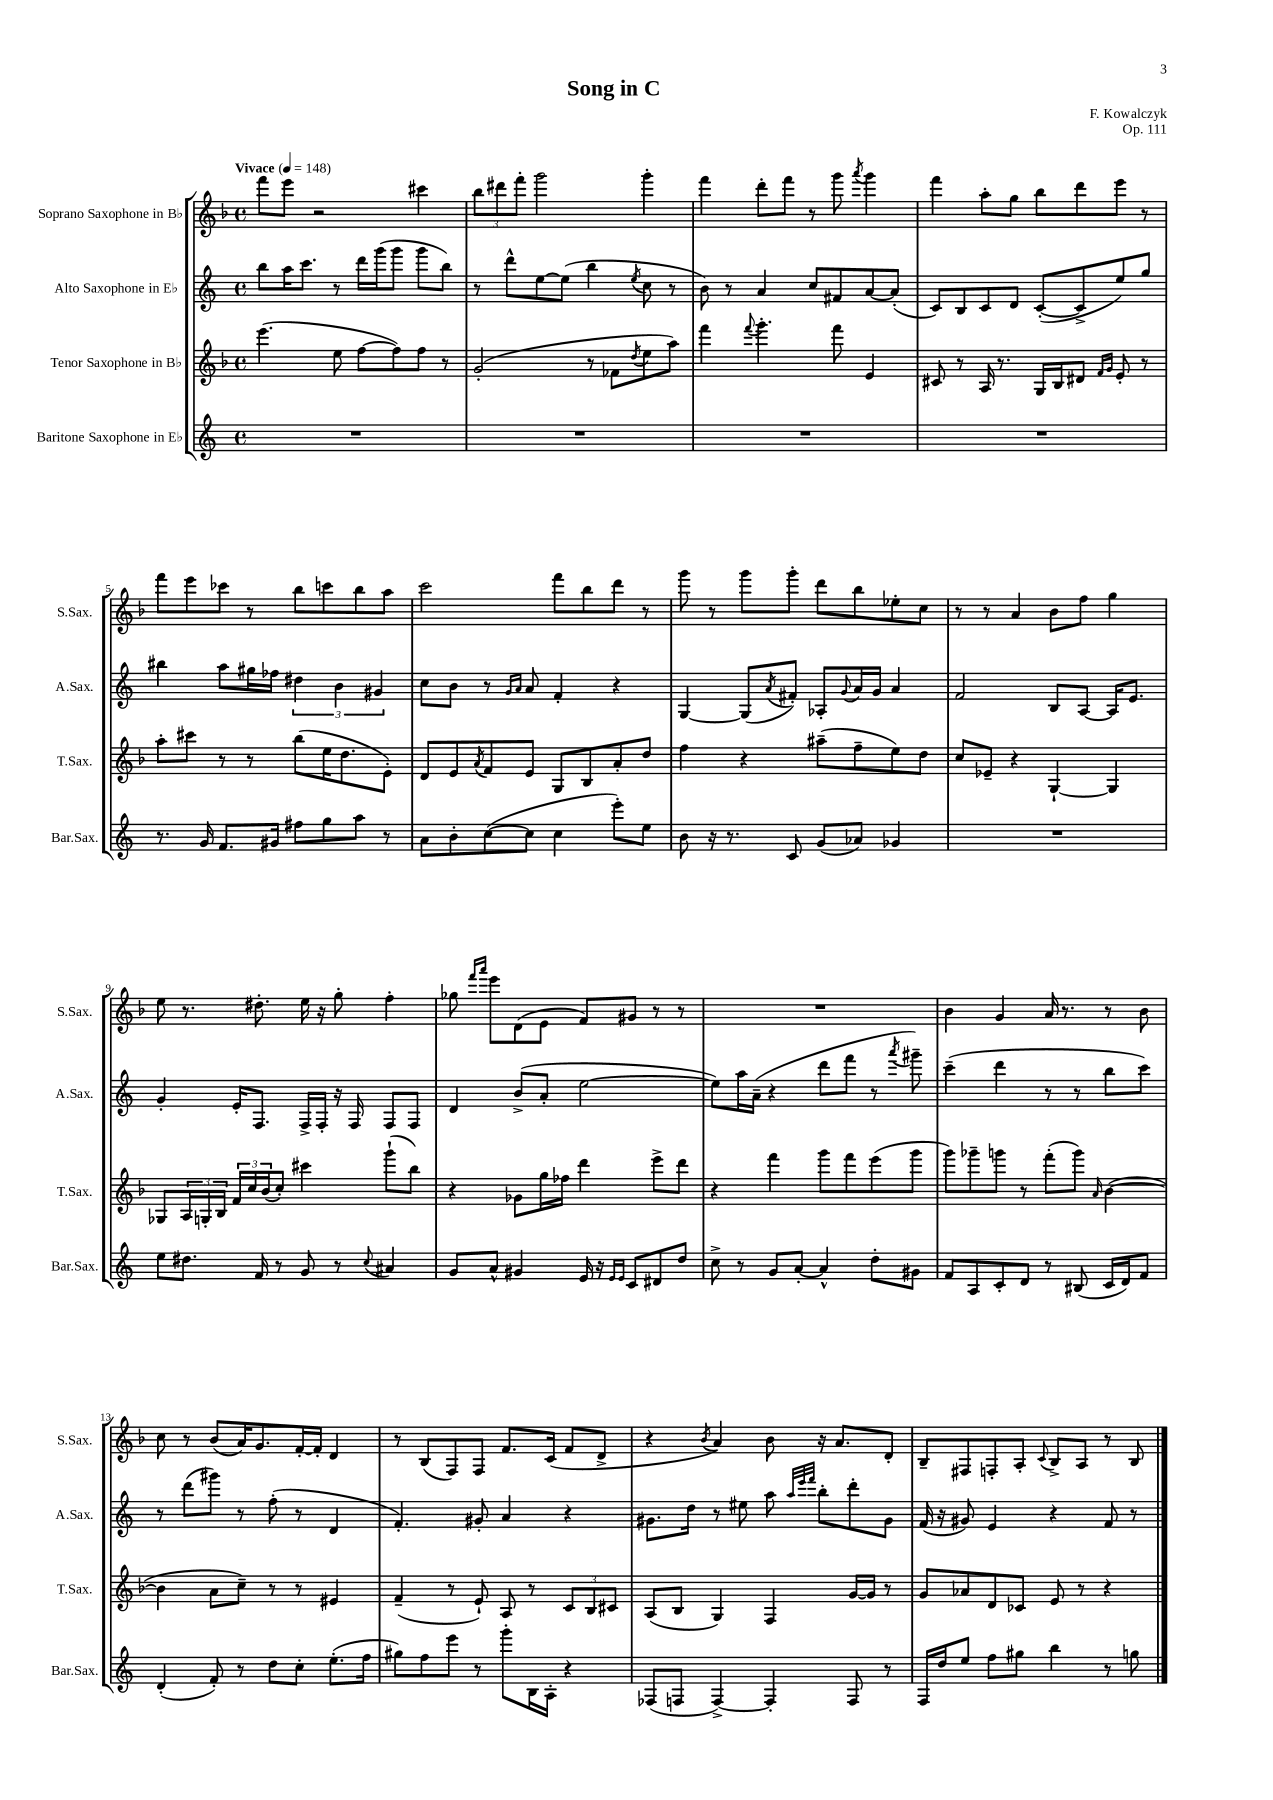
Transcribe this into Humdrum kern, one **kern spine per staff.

**kern	**kern	**kern	**kern
*staff4	*staff3	*staff2	*staff1
*clefG2	*clefG2	*clefG2	*clefG2
*k[]	*k[b-]	*k[]	*k[b-]
*M4/4	*M4/4	*M4/4	*M4/4
*met(c)	*met(c)	*met(c)	*met(c)
*MM148	*MM148	*MM148	*MM148
1r	(4.eee	8bb	8fff
.	.	16aa	8eee
.	.	8.ccc	.
.	.	.	2r
.	8ee	8r	.
.	[8ff	16ddd	.
.	.	(16ggg	.
.	8ff])	8ggg	.
.	8ff	8ggg	4ccc#
.	8r	8bb)	.
=	=	=	=
1r	(2g'	8r	12bb-
.	.	.	12ddd#
.	.	8ddd^^	.
.	.	.	12fff'
.	.	[8ee	2ggg
.	.	(8ee]	.
.	8r	4bb	.
.	8f-	.	.
.	8qdd	8qee	.
.	8ee	8cc	4ggg'
.	8aa)	8r	.
=	=	=	=
1r	4fff	8b)	4fff
.	.	8r	.
.	8qqfff	.	.
.	4.ggg'	4a	8ddd'
.	.	.	8fff
.	.	8cc	8r
.	8fff	8f#	8ggg
.	.	.	8qaaa
.	4e	[8a	4ggg
.	.	(8a']	.
=	=	=	=
1r	8c#	8c)	4fff
.	8r	8B	.
.	16A	8c	8aa'
.	8.r	.	.
.	.	8d	8gg
.	16G	([8c'	8bb-
.	16B-	.	.
.	8d#	8c^]	8ddd
.	16qqf	.	.
.	16qqg	.	.
.	8e'	8ee)	8eee
.	8r	8gg	8r
=	=	=	=
8.r	8aa'	4bb#	8fff
.	8ccc#	.	8eee
16g	.	.	.
8.f	8r	8aa	8ccc-
.	8r	16gg#	8r
16g#	.	16ff-	.
8ff#	(8bb-	6dd#	8bb-
8gg	16ee	.	8ccc
.	.	6b	.
.	8.dd	.	.
8aa	.	.	8bb-
.	.	6g#	.
8r	8e')	.	8aa
=	=	=	=
8a	8d	8cc	2ccc
8b'	8e	8b	.
.	8qa	.	.
([8cc	8f	8r	.
.	.	16qqg	.
.	.	16qqa	.
8cc]	8e	8a	.
4cc	8G	4f'	8fff
.	8B-	.	8bb-
8eee')	8a'	4r	8ddd
8ee	8dd	.	8r
=	=	=	=
8b	4ff	[4G	8ggg
16r	.	.	8r
8.r	.	.	.
.	4r	(8G]	8ggg
.	.	8qa	.
8c	.	8f#')	8ggg'
(8g	(8aa#~	8A-'	8ddd
.	.	8qqg	.
8a-)	8ff~	16a	8bb-
.	.	16g	.
4g-	8ee)	4a	8ee-'
.	8dd	.	8cc
=	=	=	=
1r	8cc	2f	8r
.	8e-~	.	8r
.	4r	.	4a
.	[4G`	8B	8b-
.	.	[8A	8ff
.	4G]	16A]	4gg
.	.	8.e	.
=	=	=	=
8ee	8G-	4g'	8ee
8.dd#	24A	.	8.r
.	24G'	.	.
.	24B-	.	.
.	24f	16e'	.
.	24cc	.	.
16f	.	8.F	8.dd#'
.	(24b-	.	.
8r	8cc')	.	.
8g	4ccc#	16F^	16ee
.	.	16F'	16r
8r	.	16r	8gg'
.	.	16F	.
8qqcc	.	.	.
4a#	(8ggg`	8F	4ff'
.	8bb-)	8F	.
=	=	=	=
8g	4r	4d	8gg-
.	.	.	16qqfff
.	.	.	16qqaaa
8a^^	.	.	8eee
4g#	8g-	(8b^	(8d
.	16gg	8a'	8e
.	16ff-	.	.
16e	4ddd	[2ee	8f)
16r	.	.	.
16qqe	.	.	.
16qqe	.	.	.
8c	.	.	8g#
8d#	8eee^	.	8r
8dd	8ddd	.	8r
=	=	=	=
8cc^	4r	8ee])	1r
8r	.	16aa	.
.	.	(16a~	.
8g	4fff	4r	.
[8a'	.	.	.
4a^^]	8ggg	8ddd	.
.	8fff	8fff	.
8dd'	(8eee	8r	.
.	.	8qaaa	.
8g#	8ggg	8ggg#~)	.
=	=	=	=
8f	8ggg)	(4ccc~	4b-
8A	8ggg-~	.	.
8c'	8ggg	4ddd	4g
8d	8r	.	.
8r	(8fff'	8r	16a
.	.	.	8.r
(8B#	8ggg)	8r	.
.	16qqa	.	.
16c	([4b-	8bb	8r
16d)	.	.	.
8f	.	8ccc)	8b-
=	=	=	=
(4d'	4b-]	8r	8cc
.	.	(8ddd	8r
8f')	8a	8ggg#)	(8b-
8r	8cc~)	8r	16a)
.	.	.	8.g
8dd	8r	(8ff'	.
8cc'	8r	8r	[16f'
.	.	.	16f']
(8.ee'	4e#	4d	4d
16ff	.	.	.
=	=	=	=
8gg#)	(4f~	4.f')	8r
8ff	.	.	(8B-
8eee	8r	.	8F)
8r	8e`)	8g#'	8F
8ggg'	8A	4a	8.f
16B	8r	.	.
16A'	.	.	(16c
4r	12c	4r	8f
.	12B-	.	.
.	.	.	8d^
.	12c#	.	.
=	=	=	=
(8F-	(8A	8.g#	4r
8F	8B-	.	.
.	.	16dd	.
.	.	.	8qb-
[4F^)	4G)	8r	4a)
.	.	8ee#	.
4F']	4F	8aa	8b-
.	.	32qqaa	.
.	.	32qqeee	.
.	.	32qqfff	.
.	.	8bb'	16r
.	.	.	8.a
8F	[16g	8ddd'	.
.	16g]	.	.
8r	8r	8g#	8d'
=	=	=	=
16F	8g	(16f	8B-~
16dd	.	16r	.
8ee	8a-	8g#)	8F#
8ff	8d	4e	8F'
8gg#	8c-	.	8A'
.	.	.	8qqc
4bb	8e	4r	8B-^
.	8r	.	8A
8r	4r	8f	8r
8gg	.	8r	8B-
==	==	==	==
*-	*-	*-	*-
